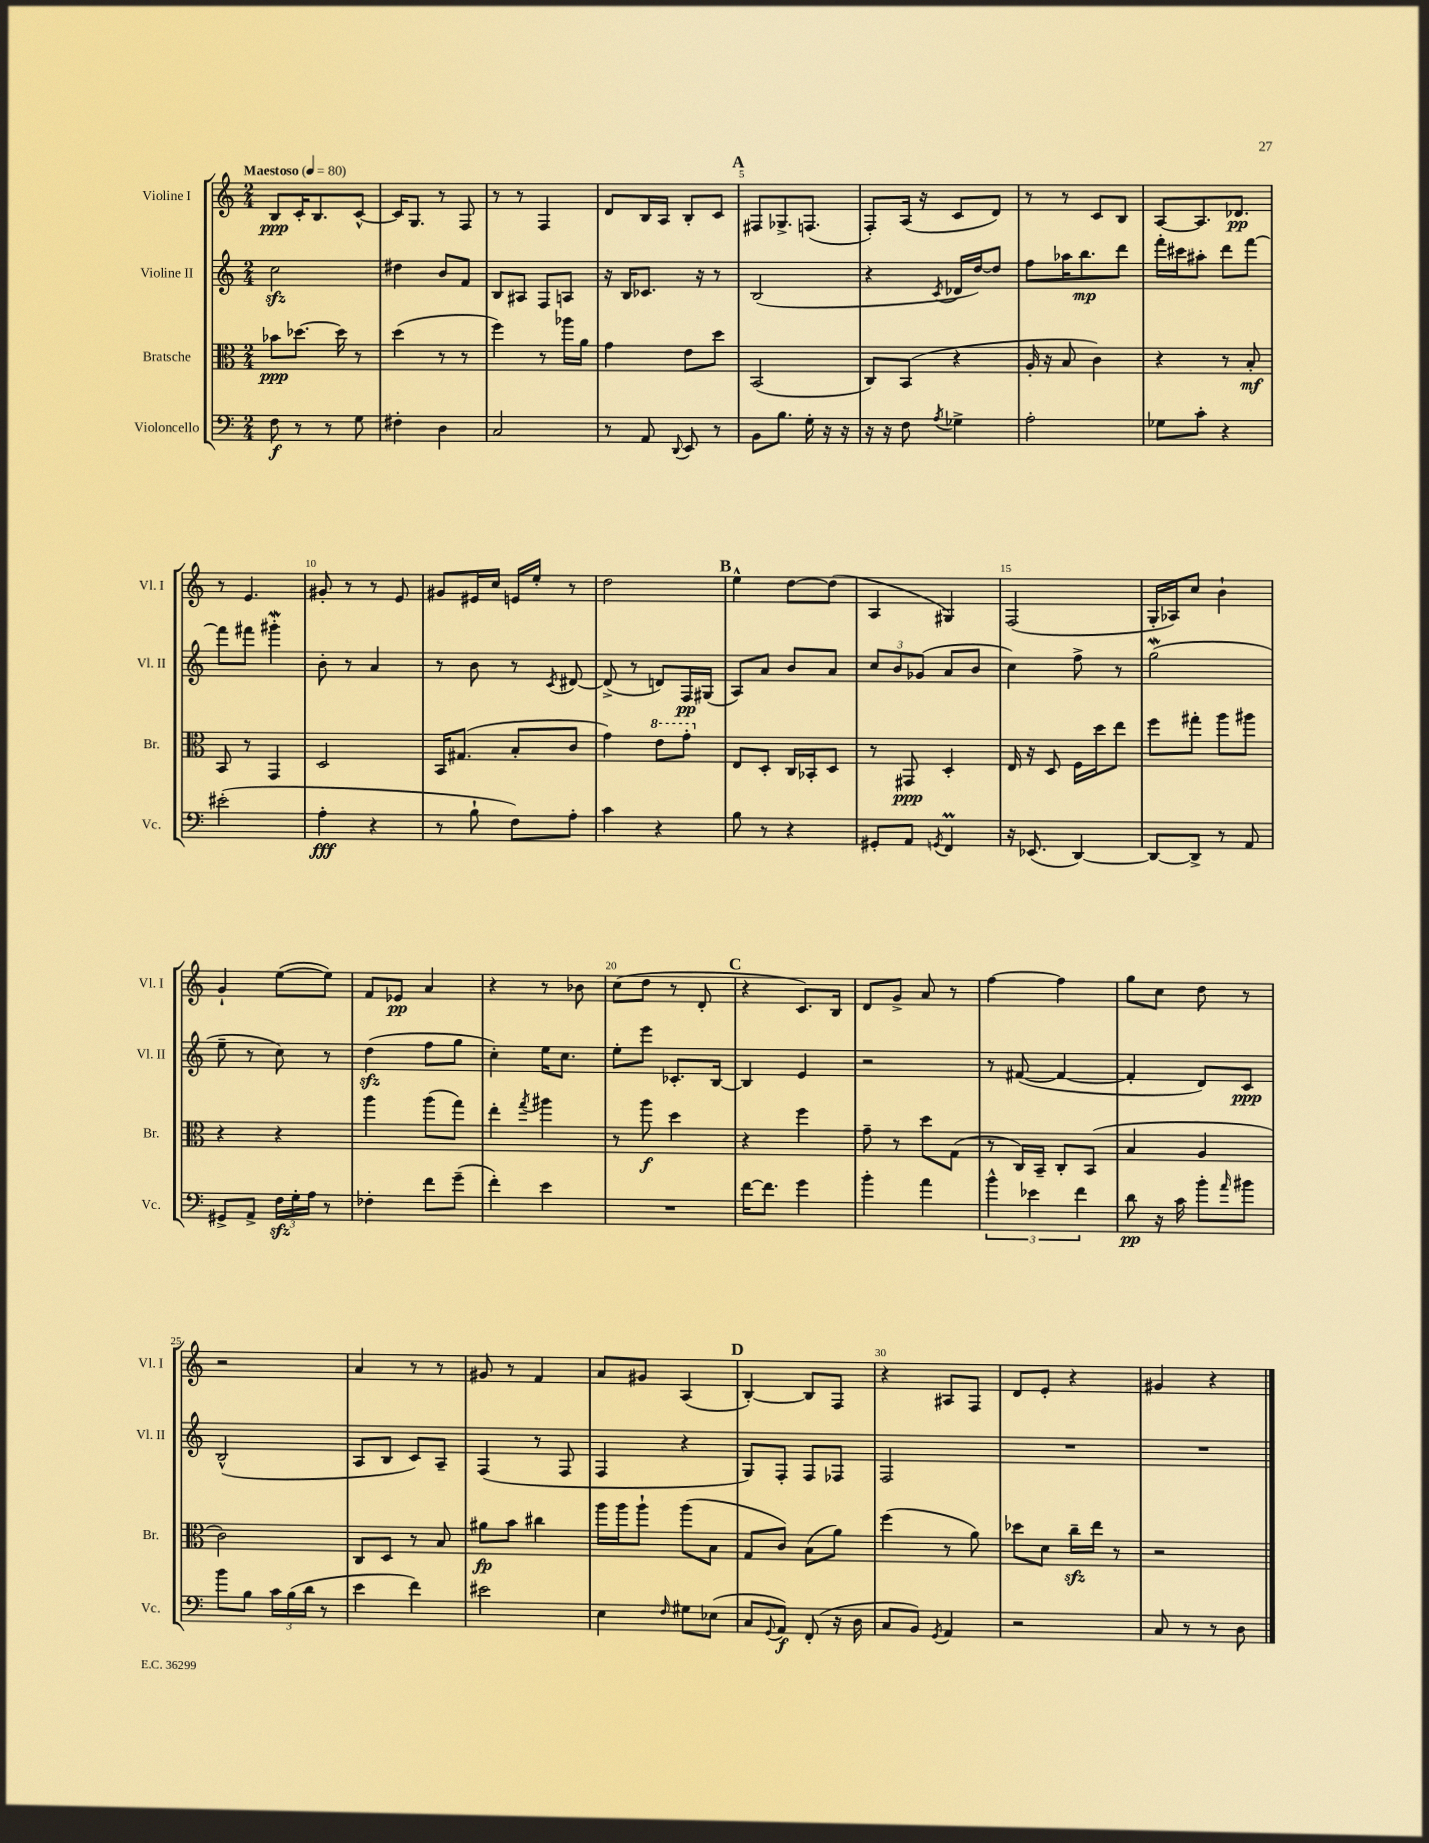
<<
\new StaffGroup <<
\new Staff = "s0" \with { instrumentName = "Violine I" shortInstrumentName = "Vl. I" } {
    \clef treble \key c \major \numericTimeSignature \time 2/4 \tempo "Maestoso" 4 = 80
    b8\ppp c'16-. b8. c'8~-^ |
    c'16 g8. r8 f8 |
    r8 r8 f4 |
    d'8 b16 a16 b8-. c'8 |
    \mark \markup { \bold "A" } fis8 ges8.-> f8.( |
    f8-.) a16( r16 c'8 d'8) |
    r8 r8 c'8 b8 |
    a8~ a8. des'8.\pp |
    r8 e'4. |
    gis'8-. r8 r8 e'8 |
    gis'8 eis'16 c''16 e'16 e''16-. r8 |
    d''2 |
    \mark \markup { \bold "B" } e''4-^ d''8~ d''8( |
    a4 gis4) |
    f2( |
    g16-. aes16) c''8 b'4-! |
    g'4-! e''8~( e''8) |
    f'8 ees'8\pp a'4 |
    r4 r8 bes'8 |
    c''8( d''8 r8 d'8-. |
    \mark \markup { \bold "C" } r4 c'8.) b16 |
    d'8 g'8-> a'8 r8 |
    f''4~ f''4 |
    g''8 c''8 d''8 r8 |
    r2 |
    a'4 r8 r8 |
    gis'8 r8 f'4 |
    a'8 gis'8 a4( |
    \mark \markup { \bold "D" } b4~-.) b8 f8 |
    r4 ais8 f8 |
    d'8 e'8-. r4 |
    gis'4 r4 \bar "|." |
}
\new Staff = "s1" \with { instrumentName = "Violine II" shortInstrumentName = "Vl. II" } {
    \clef treble \key c \major \numericTimeSignature \time 2/4
    c''2\sfz |
    dis''4 b'8 f'8 |
    b8 ais8 f8 a8 |
    r16 b16 ces'8. r16 r8 |
    \mark \markup { \bold "A" } b2( |
    r4 \acciaccatura { c'8 } des'16 d''16~) d''8 |
    f''8 aes''16 b''8.\mp d'''8 |
    f'''16-. cis'''16 ais''8-. d'''8 f'''8~ |
    f'''8 fis'''8 gis'''4-.\mordent |
    b'8-. r8 a'4 |
    r8 b'8 r8 \acciaccatura { c'8 } dis'8~ |
    dis'8->( r8 d'8) f16\pp gis16( |
    \mark \markup { \bold "B" } a8) a'8 b'8 a'8 |
    \tuplet 3/2 { c''8 b'8 ges'8( } a'8 b'8 |
    c''4) f''8-> r8 |
    g''2\mordent( |
    e''8-- r8 c''8) r8 |
    d''4\sfz( f''8 g''8 |
    c''4-.) e''16 c''8. |
    e''8-. e'''8 ces'8.-. b16~ |
    \mark \markup { \bold "C" } b4 e'4 |
    r2 |
    r8 fis'8~( fis'4~ |
    fis'4-. d'8) c'8\ppp |
    b2-^( |
    a8 b8 c'8) a8-- |
    f4( r8 f8 |
    f4 r4 |
    \mark \markup { \bold "D" } g8) f8-. f8 fes8 |
    f2 |
    R2 |
    R2 \bar "|." |
}
\new Staff = "s2" \with { instrumentName = "Bratsche" shortInstrumentName = "Br." } {
    \clef alto \key c \major \numericTimeSignature \time 2/4
    bes'8\ppp des''8.~ des''16 r8 |
    d''4( r8 r8 |
    f''4) r8 aes''16 a'16 |
    g'4 e'8 d''8 |
    \mark \markup { \bold "A" } b,2( |
    c8) b,8( r4 |
    a16-. r16 b8 c'4) |
    r4 r8 b8-.\mf |
    b,8 r8 g,4 |
    d2 |
    b,16 gis8.( b8-. c'8 |
    g'4) \ottava #1 e''8 g''8-. \ottava #0 |
    \mark \markup { \bold "B" } e8 d8-. c16 bes,16-. d8 |
    r8 gis,8\ppp d4-. |
    e16 r16 d8 f16 d''16 e''8 |
    f''8 gis''8-. a''8 ais''8 |
    r4 r4 |
    a''4 a''8( g''8) |
    e''4-. \acciaccatura { g''8 } ais''4 |
    r8 a''8\f d''4 |
    \mark \markup { \bold "C" } r4 f''4 |
    g'8-- r8 d''8 g8( |
    r8 c16) b,16-- c8-. b,8( |
    b4 a4 |
    c'2) |
    c8 d8 r8 b8 |
    ais'8\fp b'8 cis''4 |
    a''16 a''16 a''8-! a''8( b8 |
    \mark \markup { \bold "D" } g8 c'8) b8( a'8) |
    f''4( r8 a'8) |
    des''8 d'8 c''16--\sfz e''16 r8 |
    r2 \bar "|." |
}
\new Staff = "s3" \with { instrumentName = "Violoncello" shortInstrumentName = "Vc." } {
    \clef bass \key c \major \numericTimeSignature \time 2/4
    f8\f r8 r8 g8 |
    fis4-. d4 |
    c2 |
    r8 a,8 \appoggiatura { d,8 } e,8 r8 |
    \mark \markup { \bold "A" } b,8 b8. g16-. r16 r16 |
    r16 r16 f8 \acciaccatura { a8 } ges4-> |
    a2-. |
    ges8 c'8-. r4 |
    eis'2-.( |
    a4-.\fff r4 |
    r8 b8-! f8) a8-. |
    c'4 r4 |
    \mark \markup { \bold "B" } b8 r8 r4 |
    gis,8-. a,8 \acciaccatura { g,8 } f,4\prall |
    r16 ees,8.( d,4~) |
    d,8~ d,8-> r8 a,8 |
    gis,8-> a,8-> \tuplet 3/2 { f16\sfz g16-. a16 } r8 |
    fes4-. f'8 g'8--( |
    f'4-.) e'4 |
    R2 |
    \mark \markup { \bold "C" } f'16~ f'8. g'4 |
    b'4-. a'4 |
    \tuplet 3/2 { b'4-^ ees'4 f'4 } |
    d'8\pp r16 c'16 b'8-. \grace { a'16 } bis'8 |
    b'8 b8 \tuplet 3/2 { c'16 b16( d'16 } r8 |
    e'4 f'4) |
    eis'2 |
    e4 \grace { f16 } gis8 ees8( |
    \mark \markup { \bold "D" } c8 \appoggiatura { g,8 } a,8\f) f,8-.( r16 d16 |
    c8 b,8) \acciaccatura { g,8 } a,4 |
    r2 |
    c8 r8 r8 d8 \bar "|." |
}
>>
>>
\layout { \context { \Score \override BarNumber.break-visibility = ##(#f #t #t) barNumberVisibility = #(every-nth-bar-number-visible 5) } }
